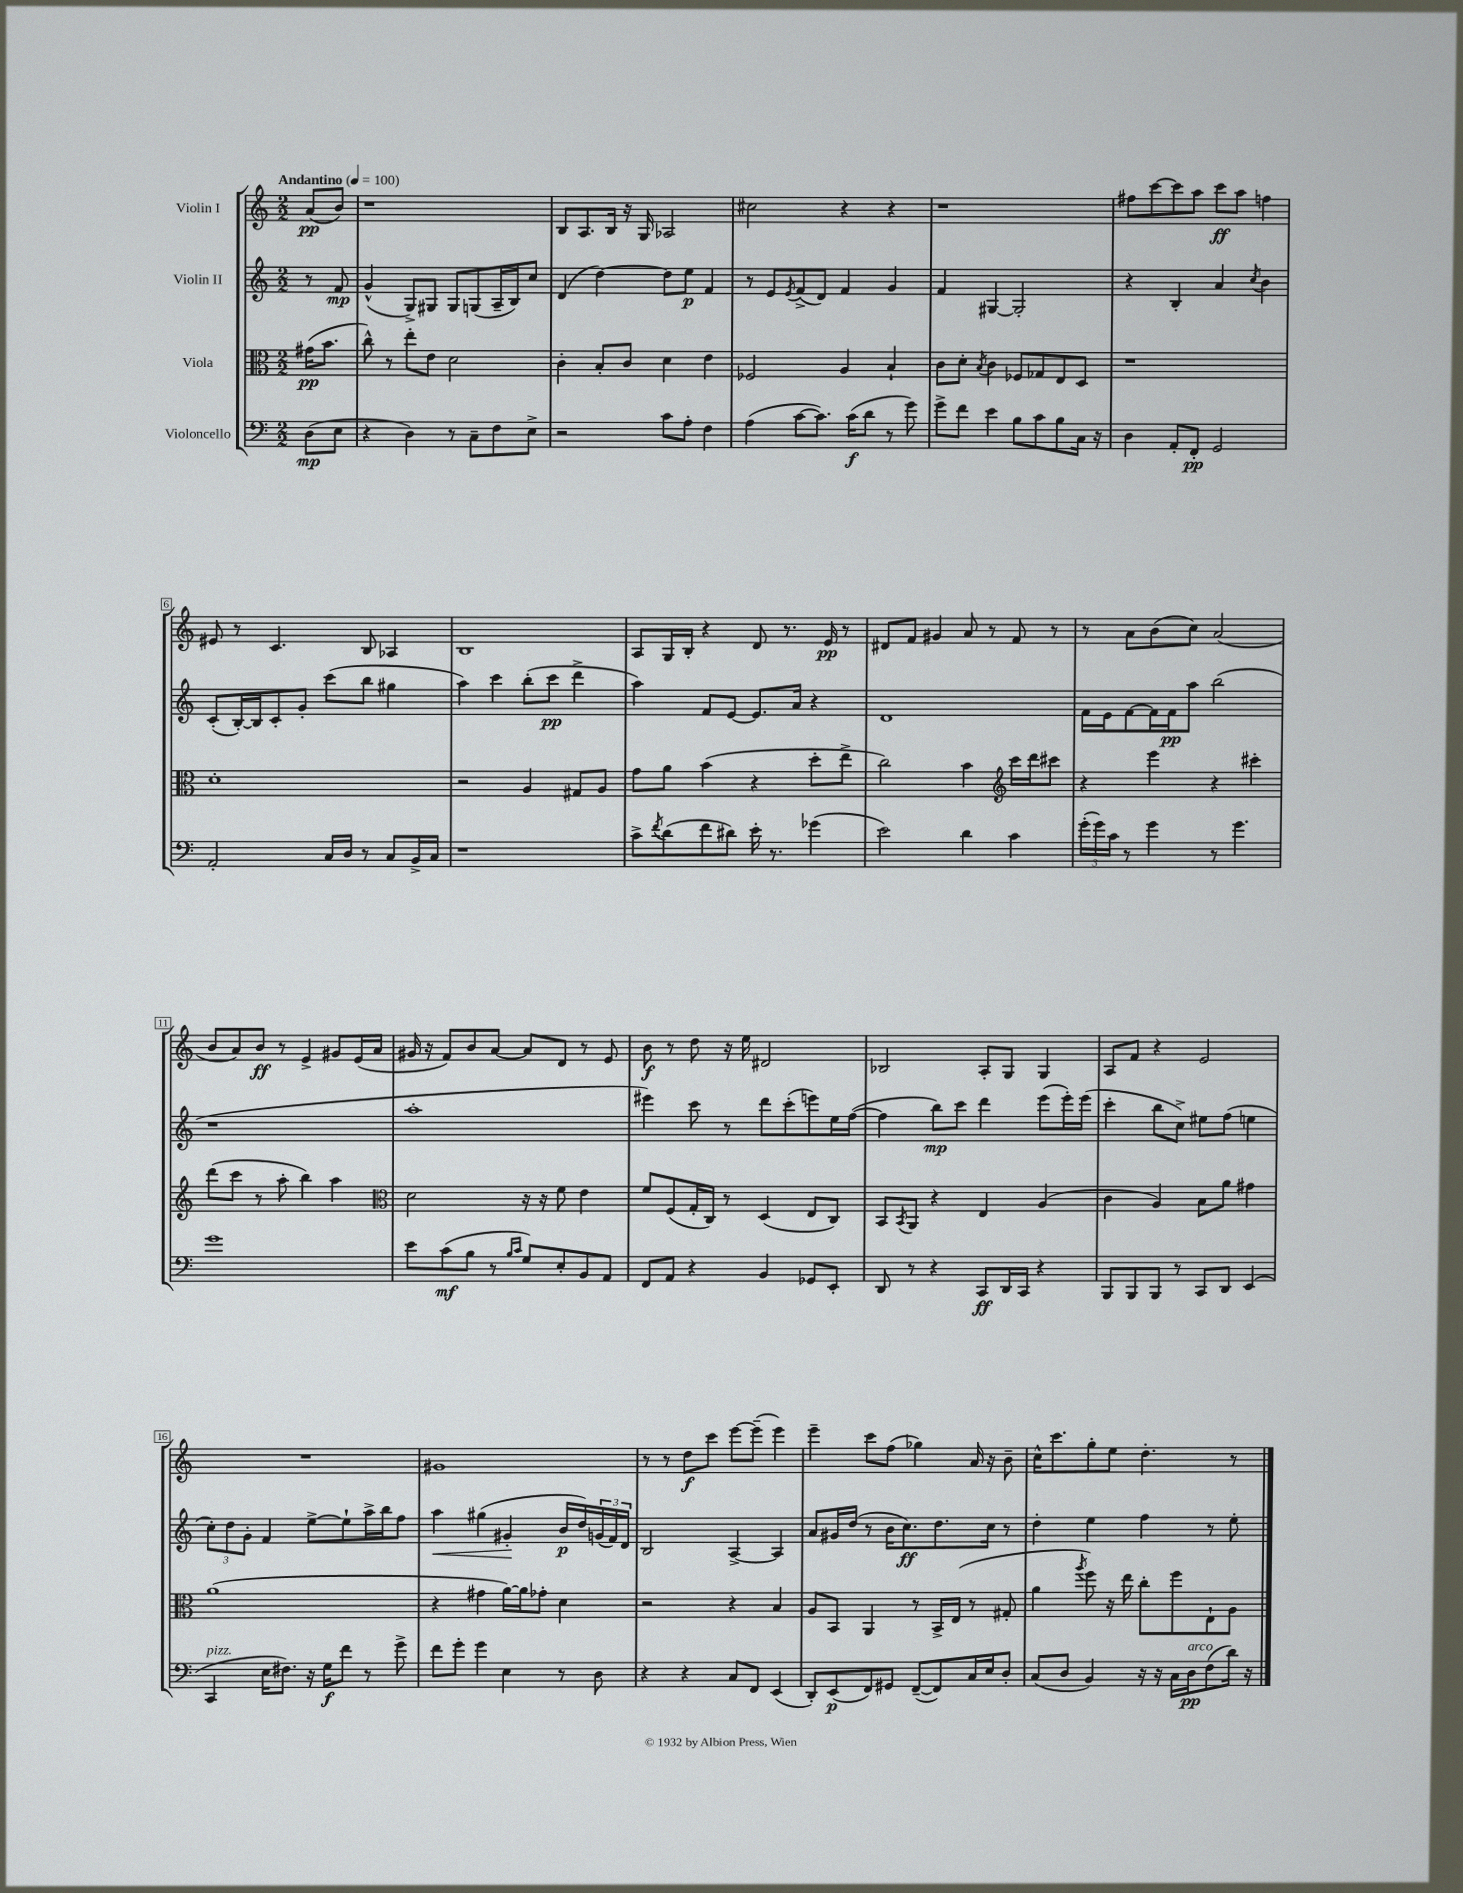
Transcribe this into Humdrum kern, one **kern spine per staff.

**kern	**kern	**kern	**kern
*staff4	*staff3	*staff2	*staff1
*clefF4	*clefC3	*clefG2	*clefG2
*k[]	*k[]	*k[]	*k[]
*M2/2	*M2/2	*M2/2	*M2/2
*MM100	*MM100	*MM100	*MM100
(8D	(16g#	8r	(8a
.	8.b	.	.
8E	.	8f	8b)
=	=	=	=
4r	8cc^^)	(4g^^	1r
.	8r	.	.
4D)	8ee'	8G^)	.
.	8e	8G#	.
8r	2d	8G#	.
8C~	.	(8G	.
8F	.	16A~	.
.	.	16B)	.
8E^	.	8cc	.
=	=	=	=
2r	4c'	(4d	8B
.	.	.	8.A
.	8B'	[4dd)	.
.	.	.	16B
.	8c	.	16r
.	.	.	16G
8c	4d	8dd]	2A-
8A'	.	8ee	.
4F	4e	4f	.
=	=	=	=
(4A	2F-	8r	2cc#
.	.	8e	.
.	.	8qe	.
[8c	.	(8f^	.
8.c])	.	8d)	.
.	4A	4f	4r
(16c	.	.	.
8d	.	.	.
8r	4B`	4g	4r
8g)	.	.	.
=	=	=	=
8g^	8c	4f	1r
8f	8d'	.	.
.	8qB	.	.
4e	4c	[4G#	.
8B	8F-	2G#']	.
8c	8G-	.	.
8B	8E	.	.
16C	8D	.	.
16r	.	.	.
=	=	=	=
4D	1r	4r	8ff#
.	.	.	[8ccc
8AA'	.	4B'	8ccc]
8FF'	.	.	8aa
2GG	.	4a	8ccc
.	.	.	8aa
.	.	8qcc	.
.	.	4b	4ff
=	=	=	=
2AA'	1d'	(8c'	8e#
.	.	[16B')	8r
.	.	16B]	.
.	.	8c'	4.c
.	.	8g'	.
16C	.	(8ccc	.
16D	.	.	.
8r	.	8bb	8B
8C	.	4gg#	4A-
16BB^	.	.	.
16C	.	.	.
=	=	=	=
1r	2r	4aa)	1B
.	.	4ccc	.
.	4A	(8bb'	.
.	.	8ccc	.
.	8G#	4ddd^	.
.	8A	.	.
=	=	=	=
8c^	8g	4aa)	8A
8qf	.	.	.
(8d	8a	.	16G
.	.	.	16B'
8f	(4b	8f	4r
8d#)	.	[8e	.
16e'	4r	8.e]	8d
8.r	.	.	.
.	.	.	8.r
.	.	16a	.
(4g-	8dd'	4r	.
.	.	.	16e
.	8ee^	.	8r
=	=	=	=
2e)	2cc)	1d	8d#
.	.	.	8f
.	.	.	4g#
4d	4b	.	8a
.	.	.	8r
*	*clefG2	*	*
4c	16ccc	.	8f
.	16ddd	.	.
.	8ccc#	.	8r
=	=	=	=
(24g'	4r	16f	8r
24g)	.	.	.
.	.	16e	.
24c	.	.	.
8r	.	[8f	8a
4g	4eee	16f]	(8b
.	.	16f	.
.	.	8aa	8cc)
8r	4r	(2bb	(2a
4.g	.	.	.
.	4ccc#'	.	.
=	=	=	=
1g	(8ddd	1r	8b
.	8ccc	.	8a)
.	8r	.	8b
.	8aa'	.	8r
.	4bb)	.	4e^
.	4aa	.	8g#
.	.	.	(16e
.	.	.	16a
=	=	=	=
*	*clefC3	*	*
8e	2d	1aa'	16g#
.	.	.	16r
(8c	.	.	8f)
8B	.	.	8b
8r	.	.	[8a
16qqB	.	.	.
16qqc	.	.	.
8G)	16r	.	8a]
.	16r	.	.
8E'	8f	.	8d
8BB	4e	.	8r
8AA	.	.	8e
=	=	=	=
8FF	8f	4eee#)	8b
8AA	(8F	.	8r
4r	16G'	8ccc	8dd
.	16C)	.	.
.	8r	8r	16r
.	.	.	16ee
4BB	(4D	8ddd	2d#
.	.	(8ccc'	.
8GG-	8E	8eee)	.
8EE'	8C)	16ee	.
.	.	([16ff	.
=	=	=	=
8DD	8BB	4ff]	2B-
.	8qBB	.	.
8r	8AA	.	.
4r	4r	8bb)	.
.	.	8ccc	.
8CC	4E	4ddd	8A'
16DD	.	.	8G
16CC	.	.	.
4r	(4A	(8eee	4G
.	.	16eee')	.
.	.	(16eee	.
=	=	=	=
8BBB	4c	4ccc'	8A
8BBB	.	.	8f
8BBB	4A)	8bb	4r
8r	.	8cc^)	.
8CC	8B	8ee#	2e
8DD	8a	(8ff	.
(4EE	4g#	4ee	.
=	=	=	=
4CC	(1a	12cc')	1r
.	.	12dd	.
.	.	12g'	.
16E	.	4f	.
8.F#)	.	.	.
16r	.	[8ee^	.
16G	.	.	.
8f	.	8ee`]	.
8r	.	16aa^	.
.	.	16bb	.
8g^	.	8ff	.
=	=	=	=
8f	4r	4aa	1g#
8g'	.	.	.
4g	4g#	(4gg#	.
4E	[16a)	4g#'	.
.	16a]	.	.
.	8g-'	.	.
8r	4d	16b	.
.	.	16dd)	.
8D	.	(24g	.
.	.	24f)	.
.	.	24d	.
=	=	=	=
4r	2r	2B	8r
.	.	.	8r
4r	.	.	8dd
.	.	.	8ccc
8C	4r	[4A^	[8eee
8FF	.	.	(8eee~]
(4EE	4B	4A]	4eee)
=	=	=	=
8DD')	8A	8a	4eee~
(8EE	8BB	16g#	.
.	.	(16dd	.
8FF)	4AA	8r	8ccc
8GG#	.	16b	(8ff
.	.	8.cc)	.
([8FF~	8r	.	4gg-)
8FF])	16BB^	8.dd	.
.	(16E	.	.
16C	8r	.	16a
16E	.	16cc	16r
8D'	8G#'	8r	8b~
=	=	=	=
(8C	4a	4dd'	16cc^^
.	.	.	8.ccc
8D	.	.	.
.	8qaa	.	.
4BB)	8ff)	4ee	8gg'
.	16r	.	8ee
.	16ee	.	.
16r	8cc'	4ff	4.dd'
16r	.	.	.
16C	8ff	.	.
16D	.	.	.
(8F	8E`	8r	.
16d)	8A	8ee'	8r
16r	.	.	.
==	==	==	==
*-	*-	*-	*-
